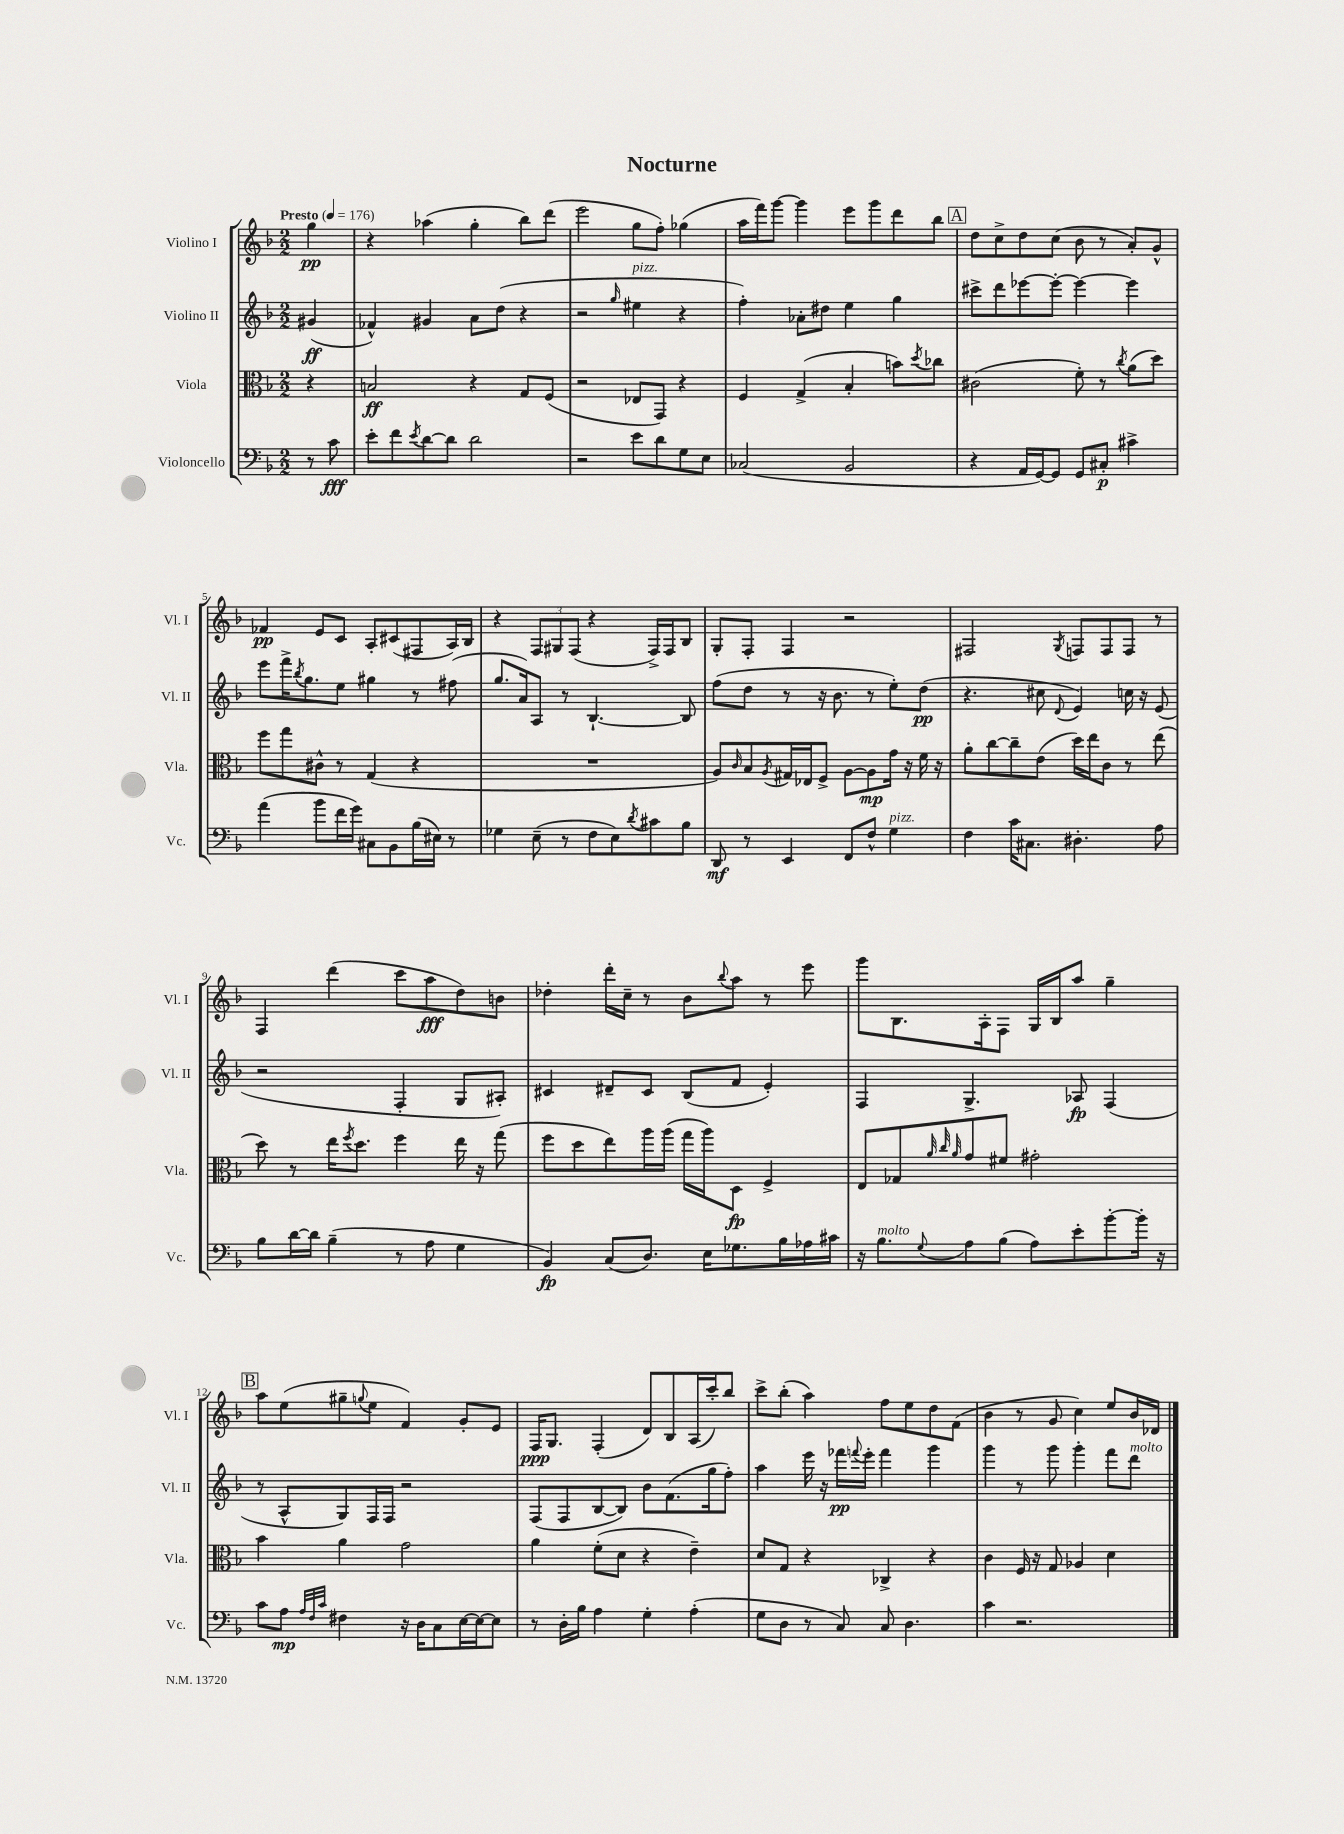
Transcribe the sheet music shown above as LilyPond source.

\header { title = "Nocturne" }
<<
\new StaffGroup <<
\new Staff = "s0" \with { instrumentName = "Violino I" shortInstrumentName = "Vl. I" } {
    \clef treble \key f \major \numericTimeSignature \time 2/2 \partial 4 \tempo "Presto" 4 = 176
    g''4\pp |
    r4 aes''4( g''4-. bes''8) d'''8( |
    e'''2 g''8 f''8-.) ges''4( |
    a''16 f'''16) g'''8~ g'''4 e'''8 g'''8 d'''8 bes''8 |
    \mark \markup { \box "A" } d''8 c''8-> d''8 c''8( bes'8 r8 a'8-.) g'8-^ |
    fes'4\pp e'8 c'8 a8-. cis'8( fis8 a16) bes16 |
    r4 \tuplet 3/2 { f8 gis8 f8( } r4 f16->) f16 bes8 |
    g8-. f8-. f4 r2 |
    fis2 \acciaccatura { g8 } f8 f8 f8 r8 |
    f4 d'''4( c'''8 a''8\fff d''8) b'8 |
    des''4-. d'''16-. c''16-- r8 bes'8 \appoggiatura { bes''8 } a''8 r8 e'''8 |
    g'''8 bes8. a16-. f8 g16 bes16 a''8 g''4-- |
    \mark \markup { \box "B" } a''8 e''8( gis''8-- \appoggiatura { g''8 } e''8 f'4) g'8-. e'8 |
    f16\ppp g8. f4-.( d'8) bes8 a16( c'''16-.) bes''8 |
    c'''8-> bes''8-.( a''4) f''8 e''8 d''8 f'8( |
    bes'4 r8 g'8 c''4) e''8 bes'16 des'16 \bar "|." |
}
\new Staff = "s1" \with { instrumentName = "Violino II" shortInstrumentName = "Vl. II" } {
    \clef treble \key f \major \numericTimeSignature \time 2/2 \partial 4
    gis'4\ff( |
    fes'4-^) gis'4 a'8 d''8( r4 |
    r2 \grace { g''16 } eis''4^\markup { \italic "pizz." } r4 |
    f''4-.) aes'8-. dis''8 e''4 g''4 |
    \mark \markup { \box "A" } cis'''8-> d'''8 ees'''8~ ees'''8~-. ees'''4~ ees'''4 |
    e'''8 f'''16-> \acciaccatura { bes''8 } g''8. e''8 gis''4 r8 fis''8( |
    g''8. a'16) a8 r8 bes4.~-! bes8 |
    f''8( d''8 r8 r16 bes'8. r8 e''8-.) d''8\pp( |
    r4. cis''8 \appoggiatura { d'8 } e'4) c''16 r16 e'8( |
    r2 f4-. g8 ais8-.) |
    cis'4 dis'8-- cis'8 bes8( f'8 e'4-.) |
    f4 g4.-> aes8\fp f4( |
    \mark \markup { \box "B" } r8 a8-^ g8) f16 f16 r2 |
    f8( f8 bes8~ bes8) bes'8 f'8.( g''16 f''8-.) |
    a''4 e'''16 r16 fes'''16\pp \appoggiatura { f'''8 } e'''16-. f'''4 g'''4 |
    g'''4 r8 g'''8 g'''4-. f'''8 d'''8^\markup { \italic "molto" } \bar "|." |
}
\new Staff = "s2" \with { instrumentName = "Viola" shortInstrumentName = "Vla." } {
    \clef alto \key f \major \numericTimeSignature \time 2/2 \partial 4
    r4 |
    b2\ff r4 g8 f8( |
    r2 ees8 g,8) r4 |
    f4 g4->( bes4-. b'8) \acciaccatura { d''8 } ces''8 |
    \mark \markup { \box "A" } cis'2( f'8-.) r8 \acciaccatura { c''8 } a'8( d''8) |
    f''8 g''8 cis'8-^ r8 g4( r4 |
    R1 |
    a8) \grace { c'16 } bes8 \acciaccatura { a8 } gis16 ees16 f8-> a8~ a8\mp g'16 r16 f'16 r16 |
    a'8-. c''8~ c''8-- e'8( d''16) e''16 c'8 r8 e''8( |
    d''8) r8 e''16 \acciaccatura { f''8 } d''8. f''4 e''16 r16 g''8( |
    f''8 d''8 e''8) a''16 a''16( g''16 a''16) d8\fp f4-> |
    e8 ges8 \grace { a'32 c''32 a'32 } g'8 fis'8 gis'2-. |
    \mark \markup { \box "B" } bes'4 a'4 g'2 |
    a'4 f'8-.( d'8 r4 e'4--) |
    d'8 g8 r4 ces4-> r4 |
    c'4 f16 r16 g8 aes4 d'4 \bar "|." |
}
\new Staff = "s3" \with { instrumentName = "Violoncello" shortInstrumentName = "Vc." } {
    \clef bass \key f \major \numericTimeSignature \time 2/2 \partial 4
    r8 c'8\fff |
    e'8-. f'8 \acciaccatura { e'8 } d'8~ d'8 d'2 |
    r2 e'8 d'8 g8 e8 |
    ces2( bes,2 |
    \mark \markup { \box "A" } r4 a,16 g,16~) g,8 g,8 cis8-.\p cis'4-> |
    a'4( bes'8 f'16 g'16) cis8 bes,8 bes16( eis16) r8 |
    ges4 e8--( r8 f8 e8) \acciaccatura { d'8 } cis'8 bes8 |
    d,8\mf r8 e,4 f,8 f8-^ g4^\markup { \italic "pizz." } |
    f4 c'16 cis8. dis4.-. a8 |
    bes8 d'16~ d'16 bes4--( r8 a8 g4 |
    bes,4\fp) c8( d8.) e16 ges8. bes16 aes16 cis'16 |
    r16 bes8.^\markup { \italic "molto" } \appoggiatura { g8 } a8 bes8( a8) e'8-. bes'8~-. bes'16-. r16 |
    \mark \markup { \box "B" } c'8 a8\mp \grace { a32 f32 c'32 } fis4 r16 d16 c8 e16~ e16~ e8 |
    r8 d16-. bes16 a4 g4-. a4-.( |
    g8 d8 r8 c8) c8 d4. |
    c'4 r2. \bar "|." |
}
>>
>>
